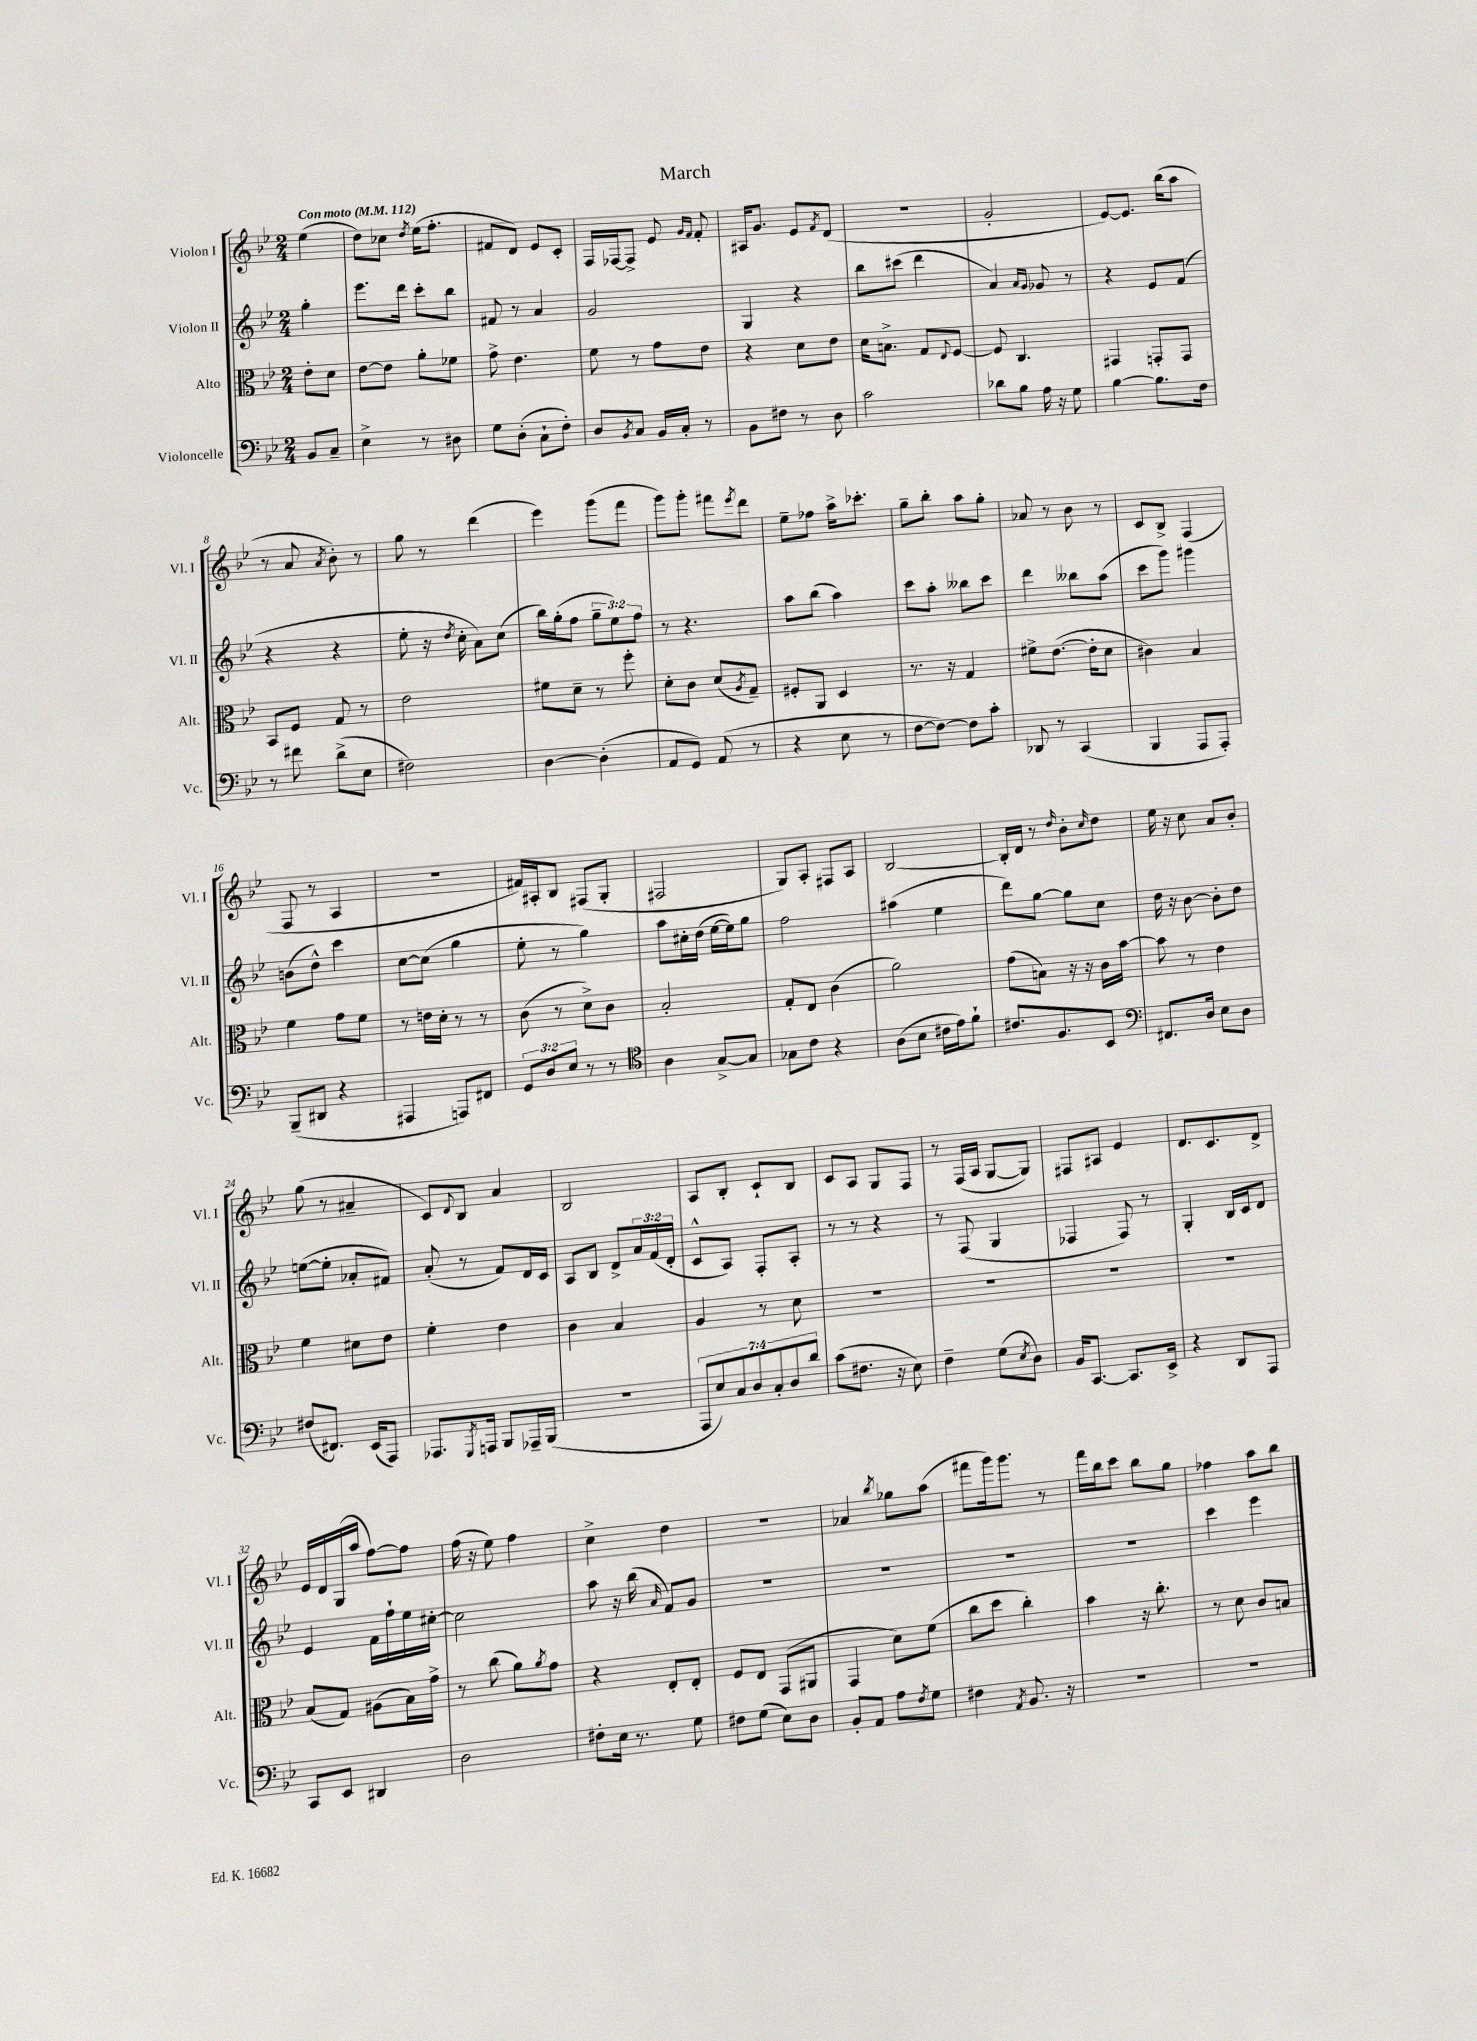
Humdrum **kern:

**kern	**kern	**kern	**kern
*staff4	*staff3	*staff2	*staff1
*clefF4	*clefC3	*clefG2	*clefG2
*k[b-e-]	*k[b-e-]	*k[b-e-]	*k[b-e-]
*M2/4	*M2/4	*M2/4	*M2/4
*MM112	*MM112	*MM112	*MM112
8BB-	8e-'	4gg'	(4ee-
8C~	8d	.	.
=	=	=	=
4E-^	[8e-	8.eee-	8dd)
.	8e-]	.	8cc-
.	.	16ddd	.
.	.	.	8qdd
8r	8a'	8ccc'	(16ee-
.	.	.	8.ff'
8D#	8f-	8bb-	.
=	=	=	=
8G	8g^	8f#	8f#
(8D'	4.e-	8r	8d)
8C`	.	4a	8e-
8F')	.	.	8c'
=	=	=	=
8D	8f	2g	16F
.	.	.	[16F-
8qBB-	.	.	.
8C	8r	.	8F-^]
16BB-	8g	.	8e-
16C'	.	.	.
.	.	.	16qqg
.	.	.	16qqf
8r	8e-	.	8f'
=	=	=	=
8BB-	4r	4G	16A#
.	.	.	8.g
8F#	.	.	.
8r	8d	4r	8e-
.	.	.	8qf
8D	8e-	.	(8d
=	=	=	=
2c	16d	8bb-	2r
.	8.B^	.	.
.	.	(8ccc#	.
.	8G	4ddd	.
.	8qqE-	.	.
.	[8F	.	.
=	=	=	=
8d-	8F]	4a)	2g'
8B-	4.C	.	.
.	.	16qqa	.
.	.	16qqg	.
16A	.	8g-	.
16r	.	.	.
8G	.	8r	.
=	=	=	=
[4B-	4GG#	4r	[8e-)
.	.	.	8.e-]
8.B-]	8GG'	8e-	.
.	.	.	(16bb-
.	8GG	(8f	8aa
16F	.	.	.
=	=	=	=
8r	8BB-	4r	8r
8f#	8F	.	8a
.	.	.	8qa
(8d^	8G	4r	8b-')
8E-	8r	.	8r
=	=	=	=
2F#)	2e-	8ee-'	8gg
.	.	16r	8r
.	.	8qdd	.
.	.	16cc'	.
.	.	8a)	(4ddd
.	.	(8cc	.
=	=	=	=
[4D	8f#	16bb-)	4eee-)
.	.	(16gg'	.
.	8d~	8ff	.
(4D']	8r	12gg~	(8ggg
.	.	12ee-)	.
.	8ff'	.	8fff
.	.	12ff	.
=	=	=	=
8AA	8d'	8r	8ggg)
8GG)	8c	4.r	8ggg'
(8AA	(8d	.	8fff#
.	8qA	.	8qeee-
8r	8G~)	.	8ddd
=	=	=	=
4r	8F#'	8aa	8ee-~
.	8AA	(8bb-	8ff-
8E-	4D	4aa)	16aa^
.	.	.	8.ccc-'
8r	.	.	.
=	=	=	=
[8F	8.r	8ccc	8gg~
8F_)	.	8aa'	8bb-'
.	16r	.	.
8F]	4G	8bb--	8aa
8c'	.	8ccc	8gg'
=	=	=	=
8DD-	8f#^	4ddd	8a-
8r	([8.e-	.	8r
(4CC	.	8bb--	8b-
.	16e-']	.	.
.	8d	(8aa	8r
=	=	=	=
4BBB-	4c#)	8ccc	8c
.	.	8ggg)	8B-^
8AAA	4B-	4ggg#	(4F
8AAA')	.	.	.
=	=	=	=
(8BBB-~	4f	(8b	8F
8DD#	.	8dd^^)	8r
4r	8g	4ccc	4A
.	8f	.	.
=	=	=	=
4AAA#	8r	[8cc	2r
.	16e	(8cc]	.
.	16d'	.	.
8AAA)	8r	4gg	.
8FF#	8r	.	.
=	=	=	=
12GG	(8c	8ee-'	16f#)
.	.	.	16A#'
12D	.	.	.
.	8r	8r	8B-
12E-	.	.	.
8r	8d^)	4gg)	(8F#
8r	8c	.	8G'
=	=	=	=
*clefC4	*	*	*
4A	2B-'	8aa	2F#
.	.	16cc#'	.
.	.	(16dd	.
[8G^	.	[16ee-	.
.	.	16ee-])	.
8G]	.	8gg	.
=	=	=	=
8G-	8G'	2ff	8G)
8c	8E-	.	8A'
4r	(4c	.	8F#
.	.	.	8A
=	=	=	=
(8A	2a)	(4aa#	[2B-
8B-	.	.	.
16c#	.	4ee-	.
16e-)	.	.	.
8f`	.	.	.
=	=	=	=
8.c#	(8g	8ddd)	16B-']
.	.	.	16d
.	8B)	[8gg	8r
8.F	.	.	.
.	.	.	16qqdd
.	16r	8gg]	8b-'
.	16r	.	.
.	.	.	16qqcc
8BB-	16c	8cc	8dd
.	[16b-	.	.
=	=	=	=
*clefF4	*	*	*
8.FF#	8b-]	16dd	16ee-
.	.	16r	16r
.	8r	[8b-	8cc
16D	.	.	.
8E-	4e-	8b-']	8a
8D	.	8dd	8b-'
=	=	=	=
(8F#	4f	([8ee	(8gg
8.FF#)	.	8ee']	8r
.	8d#	8a-'	4a#~
(16EE-	.	.	.
8AAA)	8e-	8f#)	.
=	=	=	=
8.AAA-	4f'	(8a'	8c)
.	.	.	8qqd
.	.	8r	8B-
8qGGG	.	.	.
16AAA	.	.	.
8BBB-	4e-	8f)	4a
16AAA-~	.	16d	.
(16BBB-	.	16c	.
=	=	=	=
2r	4c	8A	2B-
.	.	8B-	.
.	4B-	8d^	.
.	.	24a	.
.	.	(24f	.
.	.	24d'	.
=	=	=	=
14AAA	4A	8c^^	8A
14E-)	.	.	.
.	.	8A)	8B-'
14C	.	.	.
14D	.	.	.
.	8r	8F'	8c`
14C'	.	.	.
14D	.	.	.
.	8d	8A'	8B-
14d	.	.	.
=	=	=	=
(8c	2r	8r	8c
8.F#	.	8r	8A
.	.	4r	8G
16r	.	.	.
8E-)	.	.	8F
=	=	=	=
4F~	2r	8r	8r
.	.	(8F	(16F
.	.	.	16A
(8G	.	4G	[8G
8qE-	.	.	.
8D)	.	.	8G])
=	=	=	=
16BB-	2r	4F-	8F#
[8.CC	.	.	.
.	.	.	8A#
8.CC]	.	8F-)	4e-
.	.	8r	.
16EE-^	.	.	.
=	=	=	=
4r	2r	4G'	8.d
.	.	.	8.c
8DD	.	16B-	.
.	.	16c	.
8AAA	.	8d	8d^
=	=	=	=
8CC	(8B-	4e-	16e-
.	.	.	16d
8EE-	8G)	.	(16G
.	.	.	16aa
4DD#	(8A#	16f	[8ff)
.	.	16ff`	.
.	16B-)	16ee-	8ff]
.	16g^	[16cc#'	.
=	=	=	=
2D	8r	2cc#]	(16ff
.	.	.	16r
.	(8cc	.	8ee-)
.	8a)	.	4ff
.	8qa	.	.
.	8g	.	.
=	=	=	=
8F#'	4r	8aa	4cc^
16E-	.	16r	.
8.r	.	(16bb-	.
.	.	16qqa	.
.	8E-'	8f)	4dd
8G	8E-'	8g	.
=	=	=	=
8F#	8F	2r	2r
(8G	8E-	.	.
8E-)	(8GG	.	.
8D	8AA#	.	.
=	=	=	=
8BB-'	4GG	2r	4a-
8AA	.	.	.
.	.	.	8qbb-
8A	8d)	.	8gg-
8qF	.	.	.
8G	(8f	.	(8aa
=	=	=	=
4F#	8cc	2r	8fff#
.	8dd	.	16ggg)
.	.	.	8.ggg
8qAA	.	.	.
8.BB-	4cc')	.	.
.	.	.	8r
16r	.	.	.
=	=	=	=
2r	4b-	2r	16fff
.	.	.	16bb-
.	.	.	8ccc
.	16r	.	8bb-
.	8.cc'	.	.
.	.	.	8gg
=	=	=	=
2r	8r	4ccc	4ff-
.	8d	.	.
.	8c	4eee-	8aa
.	8B	.	8bb-
==	==	==	==
*-	*-	*-	*-
